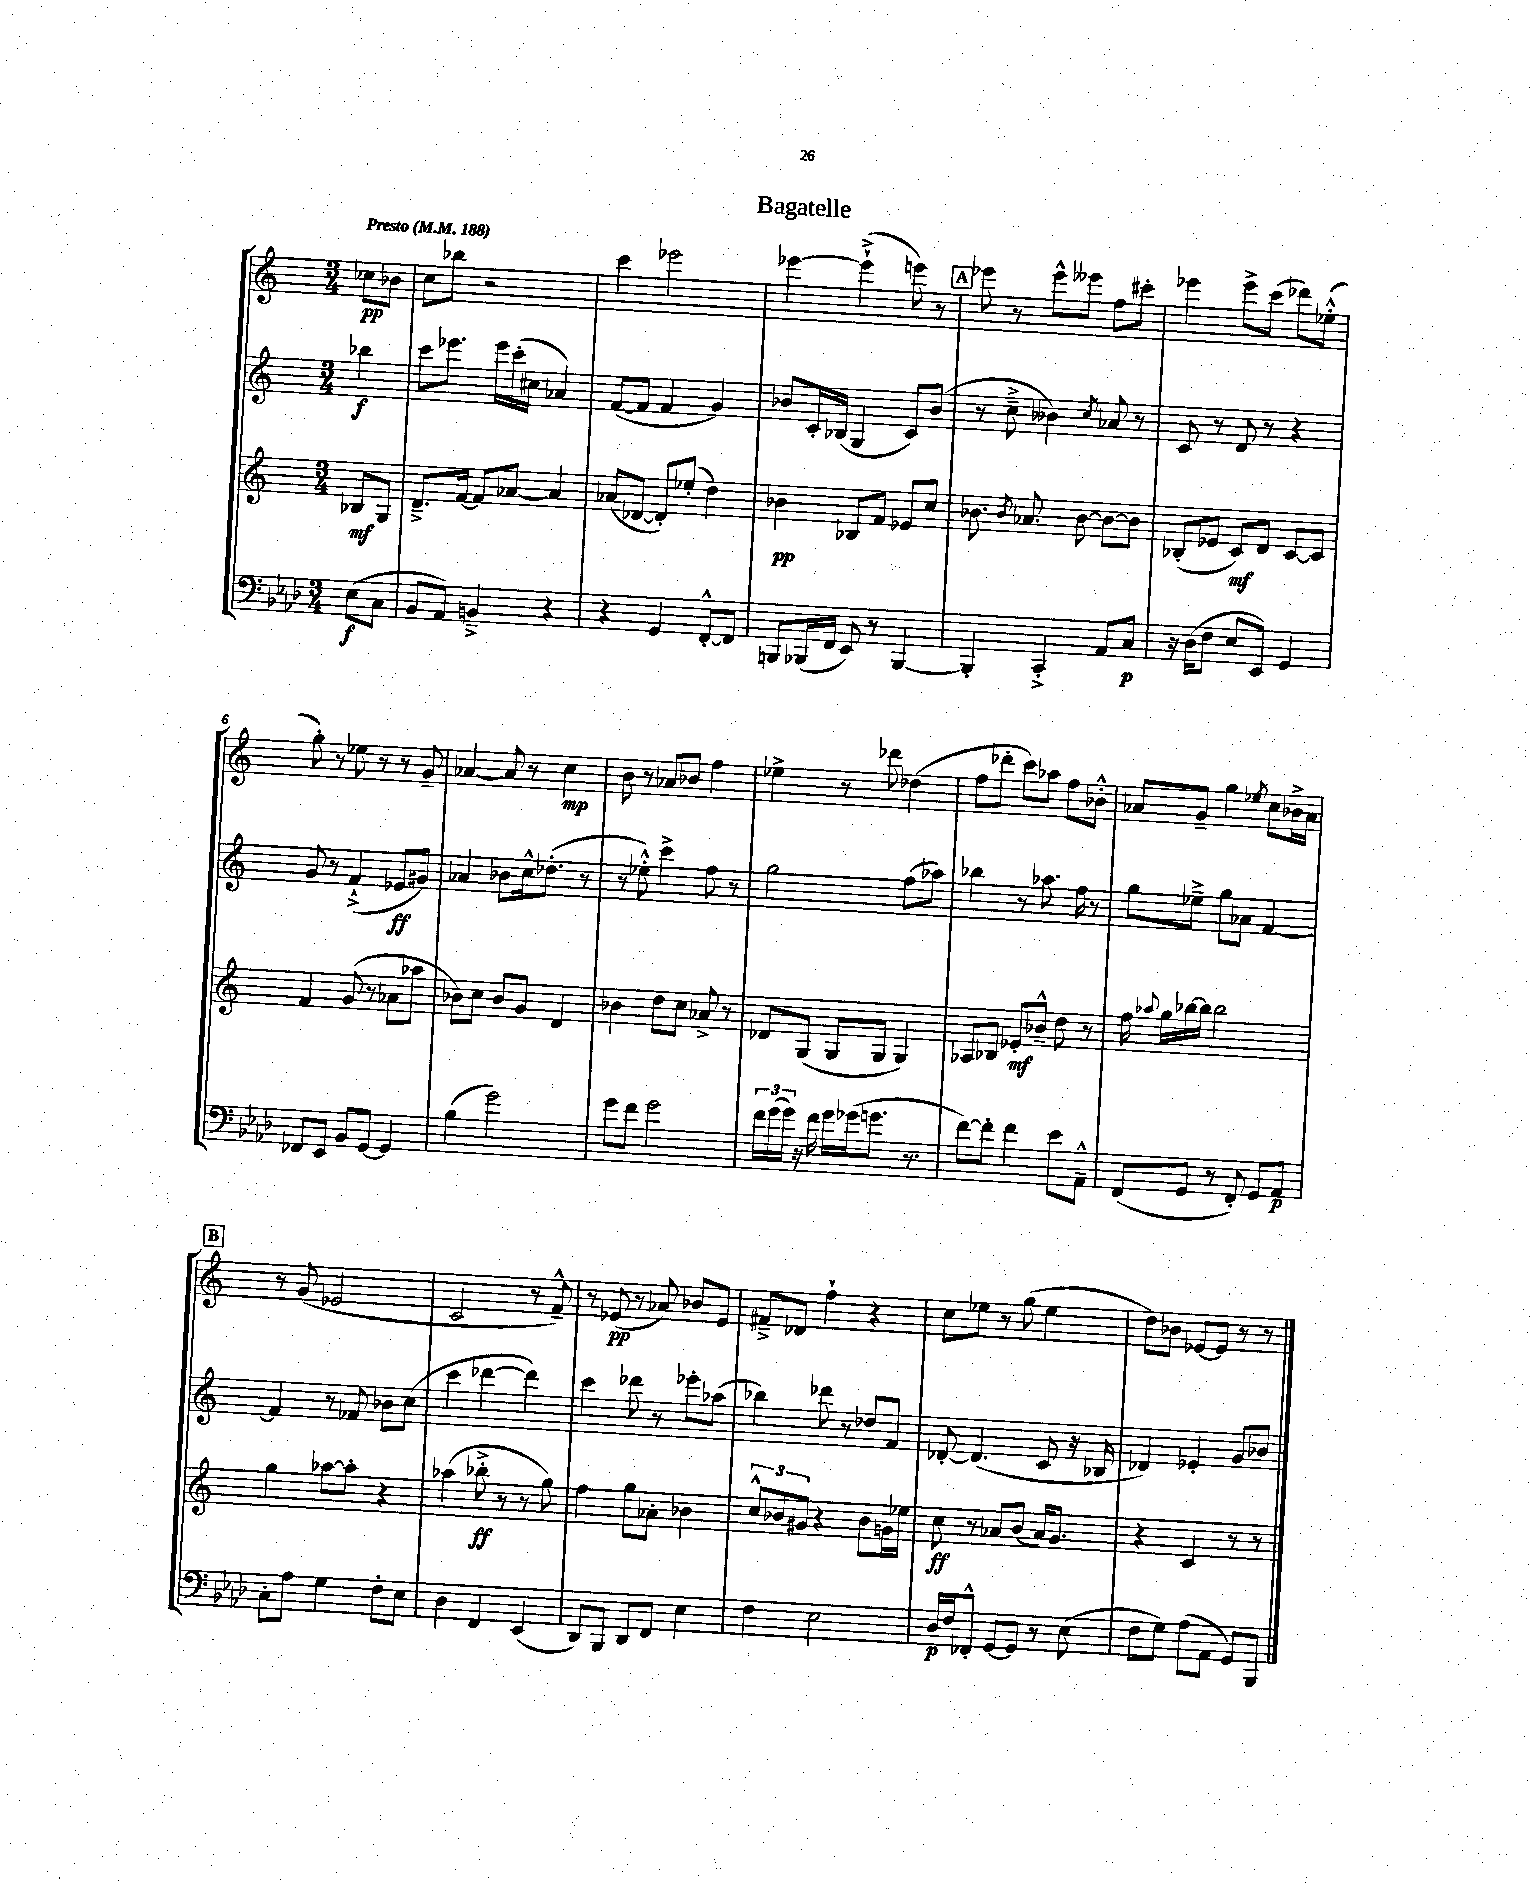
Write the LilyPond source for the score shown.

\header { title = "Bagatelle" }
<<
\new StaffGroup <<
\new Staff = "s0" {
    \clef treble \key c \major \numericTimeSignature \time 3/4 \partial 4 \tempo "Presto" 4 = 188
    \autoBeamOff ces''8[\pp bes'8] |
    c''8[ bes''8] r2 |
    c'''4 ees'''2 |
    ees'''4~ ees'''4-!->( e'''8) r8 |
    \mark \markup { \box "A" } ees'''8 r8 ees'''8[-^ eeses'''8] f''8[ cis'''8]-. |
    ees'''4 ees'''8[-> c'''8]( des'''8[) ees''8]-.-^( |
    g''8-.) r8 ees''8 r8 r8 g'8-- |
    aes'4~ aes'8 r8 c''4\mp |
    b'8 r8 aes'8[ bes'8] f''4 |
    ees''4-> r8 des'''8 des''4( |
    f''8[ des'''8]-. c'''8[) aes''8] f''8[ bes'8]-.-^ |
    aes'8[ g'8]-- g''4 \acciaccatura { ees''8 } c''8[ bes'16-> aes'16] |
    \mark \markup { \box "B" } r8 g'8( ees'2 |
    c'2 r8 f'8---^) |
    r8 ees'8\pp( r8 aes'8) bes'8[ ees'8] |
    fis'8[---> des'8] f''4-! r4 |
    c''8[ ees''8] r8 g''8( ees''4 |
    d''8[) bes'8] ees'8[~ ees'8] r8 r8 \bar "|." |
}
\new Staff = "s1" {
    \clef treble \key c \major \numericTimeSignature \time 3/4 \partial 4
    \autoBeamOff bes''4\f |
    c'''8[ ees'''8.] ees'''16[ c'''16-.( cis''16] aes'4) |
    f'8[~( f'8] f'4 g'4) |
    bes'8[ c'16-. bes16]( g4 c'8[) bes'8]( |
    \mark \markup { \box "A" } r8 c''8---> beses'4) \acciaccatura { c''8 } aes'8 r8 |
    c'8 r8 d'8 r8 r4 |
    g'8 r8 f'4-!->( ees'8[\ff gis'8]) |
    aes'4 bes'8[ c''16-^ des''8.]-.( r8 |
    r8 ees''8-.-^) c'''4-> f''8 r8 |
    g''2 f''8[( aes''8]) |
    bes''4 r8 aes''8. f''16 r8 |
    g''8[ ees''8]---> g''8[ aes'8] f'4~ |
    \mark \markup { \box "B" } f'4 r8 fes'8 bes'8[ c''8]( |
    c'''4 des'''4~ des'''4) |
    c'''4 des'''8 r8 ees'''8[-. aes''8]( |
    bes''4) des'''8 r8 des''8[ f'8] |
    des'8~-. des'4.( c'8 r16 bes16 |
    des'4) ees'4-. g'8[ bes'8] \bar "|." |
}
\new Staff = "s2" {
    \clef treble \key c \major \numericTimeSignature \time 3/4 \partial 4
    \autoBeamOff bes8[\mf g8] |
    d'8.[---> f'16]~ f'8[ aes'8]~ aes'4 |
    aes'8[( des'8]~ des'8[-.) ees''8]-.( d''4) |
    bes'4\pp bes8[ f'8] ees'8[ c''8] |
    \mark \markup { \box "A" } bes'8. \acciaccatura { bes'8 } aes'8. bes'8~ bes'8[~ bes'8] |
    bes8[-.( ees'8] c'8[\mf) d'8] c'8[~ c'8] |
    f'4 g'8( r8 aes'8[ aes''8] |
    bes'8[) c''8] bes'8[ g'8] d'4 |
    bes'4 d''8[ c''8] aes'8-> r8 |
    des'8[ g8]( g8[ g8] g4) |
    aes8[ bes8] ees'8[-.\mf bes'8]---^ d''8 r8 |
    f''16 \appoggiatura { aes''8 } g''16[ bes''16~ bes''16] bes''2 |
    \mark \markup { \box "B" } g''4 aes''8[~ aes''8]-. r4 |
    aes''4( bes''8-.->\ff r8 r8 g''8) |
    f''4 g''8[ aes'8]-. bes'4 |
    \tuplet 3/2 { c''8[-^ bes'8 gis'8] } r4 bes'8[ g'16 ees''16] |
    c''8\ff r8 aes'8[ b'8]( aes'16[) g'8.] |
    r4 c'4 r8 r8 \bar "|." |
}
\new Staff = "s3" {
    \clef bass \key aes \major \numericTimeSignature \time 3/4 \partial 4
    \autoBeamOff ees8[\f( c8] |
    bes,8[ aes,8]) b,4---> r4 |
    r4 g,4 f,8[~-.-^ f,8] |
    b,,8[ bes,,16( f,16] ees,8) r8 bes,,4~ |
    \mark \markup { \box "A" } bes,,4-. c,4-.-> aes,8[ c8]\p |
    r16 des16[( f8] ees8[ ees,8]) g,4 |
    fes,8[ ees,8] bes,8[ g,8]~ g,4 |
    bes4( g'2) |
    g'8[ f'8] g'2 |
    \tuplet 3/2 { f'16[ g'16( g'16]) } r16 f'16 g'16[ ges'16( g'8.] r8. |
    f'8[~) f'8]-. f'4 ees'8[ aes,8]---^ |
    f,8[( g,8] r8 f,8-.) g,8[ aes,8]\p |
    \mark \markup { \box "B" } c8[-. aes8] g4 f8[-. ees8] |
    des4 f,4 ees,4( |
    des,8[) bes,,8] des,8[ f,8] ees4 |
    f4 ees2 |
    des16[\p f16 fes,8]-.-^ g,8[~ g,8] r8 ees8( |
    f8[ g8]) aes8[( aes,8] g,8[) bes,,8] \bar "|." |
}
>>
>>
